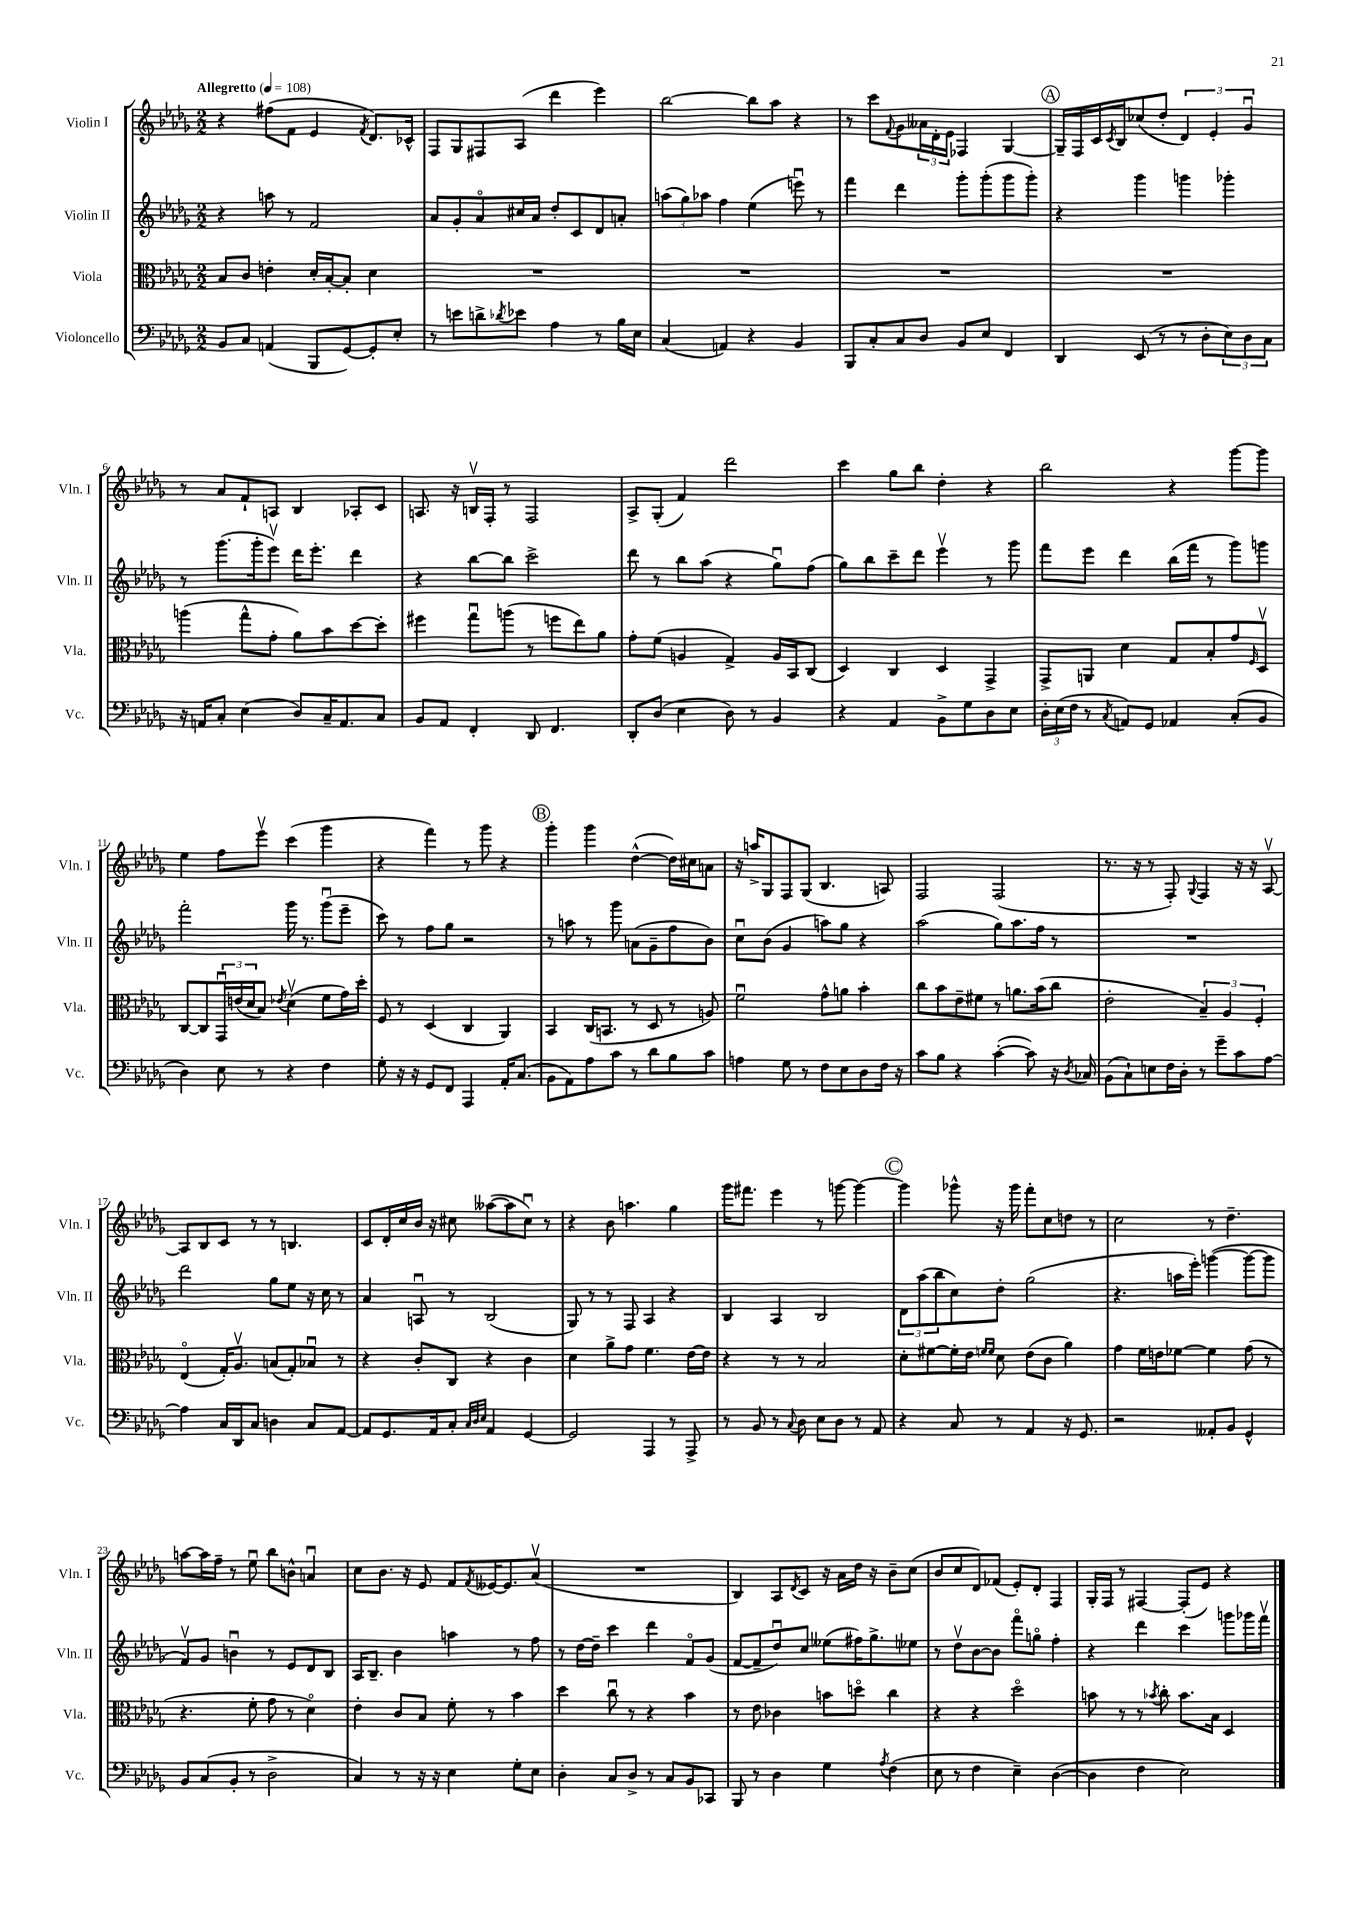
<<
\new StaffGroup <<
\new Staff = "s0" \with { instrumentName = "Violin I" shortInstrumentName = "Vln. I" } {
    \clef treble \key des \major \numericTimeSignature \time 2/2 \tempo "Allegretto" 4 = 108
    r4 fis''8( f'8 ees'4 \acciaccatura { f'8 } des'8.) ces'16-^ |
    f8 ges8 fis8 aes8( des'''4 ees'''4) |
    bes''2~ bes''8 aes''8 r4 |
    r8 c'''8 \appoggiatura { f'8 } ges'8 \tuplet 3/2 { aeses'16 des'16-. ees'16 } fes4 ges4~ |
    \mark \markup { \circle "A" } ges16-- f16 c'16 \acciaccatura { c'8 } bes16 ces''8( des''8-. \tuplet 3/2 { des'4) ees'4-. ges'4\downbow } |
    r8 aes'8 f'8-! a8 bes4 aes8-. c'8 |
    a8. r16 b16\upbow f16-. r8 f2 |
    aes8-> ges8-.( f'4) des'''2 |
    c'''4 ges''8 bes''8 des''4-. r4 |
    bes''2 r4 ges'''8~ ges'''8 |
    ees''4 f''8 ees'''8\upbow c'''4( ges'''4 |
    r4 f'''4) r8 ges'''8 r4 |
    \mark \markup { \circle "B" } ges'''4-. ges'''4 des''4~-^( des''16) cis''16 a'8 |
    r16 a''16-> ges8 f8 ges8( bes4. a8) |
    f2 f2( |
    r8. r16 r8 f8-.) \appoggiatura { ges8 } f4 r16 r16 aes8~\upbow |
    aes8 bes8 c'8 r8 r8 b4. |
    c'8 des'16-. c''16 bes'16 r16 cis''8 aeses''8~( aeses''8 cis''8\downbow) r8 |
    r4 bes'8 a''4. ges''4 |
    ges'''16 fis'''8. ees'''4 r8 g'''8~ g'''4~ |
    \mark \markup { \circle "C" } g'''4 ges'''8-^ r16 ges'''16 f'''8-. c''8 d''8 r8 |
    c''2 r8 des''4.-- |
    a''8~ a''16 f''16-- r8 ees''8\downbow bes''8 b'8-^ a'4\downbow |
    c''8 bes'8. r16 ees'8 f'8 \acciaccatura { f'8 } eeses'16~ eeses'8. aes'8\upbow( |
    R1 |
    bes4) aes8 \acciaccatura { des'8 } c'8 r16 aes'16 des''16 r16 bes'8-- c''8( |
    bes'8 c''8 des'8) fes'8( ees'8-.) des'8-. f4 |
    ges16-. f16 r8 fis4~ fis8-.( ees'8) r4 \bar "|." |
}
\new Staff = "s1" \with { instrumentName = "Violin II" shortInstrumentName = "Vln. II" } {
    \clef treble \key des \major \numericTimeSignature \time 2/2
    r4 a''8 r8 f'2 |
    aes'8 ges'8-. aes'8\flageolet cis''16 aes'16 des''8-. c'8 des'8 a'8-. |
    \tuplet 3/2 { a''8( ges''8) aes''8 } f''4 ees''4( e'''8\downbow) r8 |
    f'''4 des'''4 ges'''8-. ges'''8-.( ges'''8 ges'''8-.) |
    \mark \markup { \circle "A" } r4 ges'''4 g'''4 ges'''4-. |
    r8 ges'''8.( ges'''16-. ees'''8\upbow) des'''16 ees'''8.-. des'''4 |
    r4 bes''8~ bes''8 c'''2-> |
    des'''8 r8 bes''8 aes''8( r4 ges''8\downbow) f''8( |
    ges''8) bes''8 c'''8-- des'''8 ees'''4\upbow r8 ges'''8 |
    f'''8 ees'''8 des'''4 bes''16( f'''16 r8 ges'''8) g'''8 |
    f'''2-. ges'''16 r8. ges'''8\downbow( ees'''8-- |
    c'''8) r8 f''8 ges''8 r2 |
    \mark \markup { \circle "B" } r8 a''8 r8 ges'''8 a'8( ges'8-- f''8 bes'8) |
    c''8\downbow bes'8( ges'4 a''8) ges''8 r4 |
    aes''2( ges''8) aes''8. f''16 r8 |
    R1 |
    des'''2 ges''8 ees''8 r16 c''16 r8 |
    aes'4 a8\downbow r8 bes2( |
    ges8) r8 r8 f8 aes4 r4 |
    bes4 aes4 bes2 |
    \mark \markup { \circle "C" } \tuplet 3/2 { des'8 aes''8( bes''8 } c''8) des''8-. ges''2( |
    r4. a''16 ees'''16-.) g'''4~( g'''8~ g'''8 |
    f'8\upbow) ges'8 b'4\downbow r8 ees'8 des'8 bes8 |
    aes16 bes8.-- bes'4 a''4 r8 f''8 |
    r8 des''16~ des''16-- c'''4 des'''4 f'8\flageolet ges'8( |
    f'8~ f'8-- des''8\downbow) c''8 eeses''8( fis''16) ges''8.-> ees''8 |
    r8 des''8\upbow bes'8~ bes'8 f'''8\flageolet g''8\flageolet f''4-. |
    r4 des'''4 c'''4 g'''8 ges'''16 f'''16\upbow \bar "|." |
}
\new Staff = "s2" \with { instrumentName = "Viola" shortInstrumentName = "Vla." } {
    \clef alto \key des \major \numericTimeSignature \time 2/2
    bes8 c'8 e'4-. des'16-. bes16~-. bes8-. des'4 |
    R1 |
    R1 |
    R1 |
    \mark \markup { \circle "A" } R1 |
    a''4( ges''8-^ ges'8-. aes'8) bes'8 des''8~ des''8-. |
    fis''4 ges''8\downbow a''8( r8 f''8 ees''8) aes'8 |
    ges'8-. f'8( a4 ges4->) a16 bes,16 c8( |
    des4) c4 des4 ges,4-> |
    ges,8-> a,8 des'4 ges8 bes8-. ges'8 \grace { f16 } des8\upbow |
    c8~ c8 \tuplet 3/2 { ges,16\downbow e'16( des'16 } bes8) \acciaccatura { ees'8 } des'4\upbow( f'8 ges'16) des''16-. |
    f8 r8 des4( c4 aes,4) |
    \mark \markup { \circle "B" } bes,4 c16( b,8. r8 des8 r8 a8) |
    f'2\downbow ges'8-^ a'8 bes'4-. |
    c''8 bes'8 ees'8-- fis'8 r8 a'8. bes'16( c''8 |
    ees'2-. \tuplet 3/2 { bes4--) aes4 f4-. } |
    ees4\flageolet( ges16-.) aes8.\upbow b8( ges8-.) bes8\downbow r8 |
    r4 c'8-. c8 r4 c'4 |
    des'4 aes'8-> ges'8 f'4. ees'16~ ees'16 |
    r4 r8 r8 bes2 |
    \mark \markup { \circle "C" } des'8-. fis'8~ fis'16-. ees'16 \grace { f'16 f'16 } des'8 ees'8( c'8 aes'4) |
    ges'4 f'16 e'16 fes'8~ fes'4 ges'8( r8 |
    r4. f'8-. ges'8 r8 des'4\flageolet) |
    ees'4-. c'8 bes8 f'8-. r8 bes'4 |
    des''4 c''8\downbow r8 r4 bes'4 |
    r8 ees'8 ces'4 b'8 d''8\flageolet c''4 |
    r4 r4 des''2\flageolet |
    b'8 r8 r8 \acciaccatura { bes'8 } c''8-. bes'8. bes16 des4 \bar "|." |
}
\new Staff = "s3" \with { instrumentName = "Violoncello" shortInstrumentName = "Vc." } {
    \clef bass \key des \major \numericTimeSignature \time 2/2
    bes,8 c8 a,4( bes,,8 ges,8~) ges,8-. ees8-. |
    r8 e'8 d'8-> \acciaccatura { des'8 } ees'8 aes4 r8 bes16 ees16 |
    c4( a,4) r4 bes,4 |
    bes,,8 c8-. c8 des8 bes,8 ees8 f,4 |
    \mark \markup { \circle "A" } des,4 ees,8( r8 r8 des8-. \tuplet 3/2 { ees8) des8 c8 } |
    r16 a,16 c8-. ees4( des8) c16-- a,8. c8 |
    bes,8 aes,8 f,4-. des,8 f,4. |
    des,8-. des8( ees4 des8) r8 bes,4 |
    r4 aes,4 bes,8-> ges8 des8 ees8 |
    \tuplet 3/2 { des16-. ees16( f16 } r8 \acciaccatura { c8 } a,8) ges,8 aes,4 c8-.( bes,8 |
    des4) ees8 r8 r4 f4 |
    ges8-. r16 r16 ges,8 f,8 aes,,4 aes,16-. c8.( |
    \mark \markup { \circle "B" } bes,8 aes,8) aes8 c'8 r8 des'8 bes8 c'8 |
    a4 ges8 r8 f8 ees8 des8 f16 r16 |
    c'8 bes8 r4 c'4~-.( c'8) r16 \acciaccatura { des8 } ces16 |
    bes,8( c8-!) e8 f16 des16-. r8 ges'8-- c'8 aes8~ |
    aes4 c16 des,16 c8 d4 c8 aes,8~ |
    aes,8 ges,8. aes,16 c8-. \grace { c32 des32 ees32 } aes,4 ges,4~ |
    ges,2 aes,,4 r8 aes,,8-> |
    r8 bes,8 r8 \appoggiatura { c8 } des8 ees8 des8 r8 aes,8 |
    \mark \markup { \circle "C" } r4 c8 r8 aes,4 r16 ges,8. |
    r2 aeses,8-. bes,8 ges,4-^ |
    bes,8 c8( bes,8-. r8 des2-> |
    c4) r8 r16 r16 ees4 ges8-. ees8 |
    des4-. c8 des8-> r8 c8 bes,8 ces,8 |
    bes,,8 r8 des4 ges4 \acciaccatura { aes8 } f4( |
    ees8 r8 f4 ees4--) des4~( |
    des4 f4 ees2) \bar "|." |
}
>>
>>
